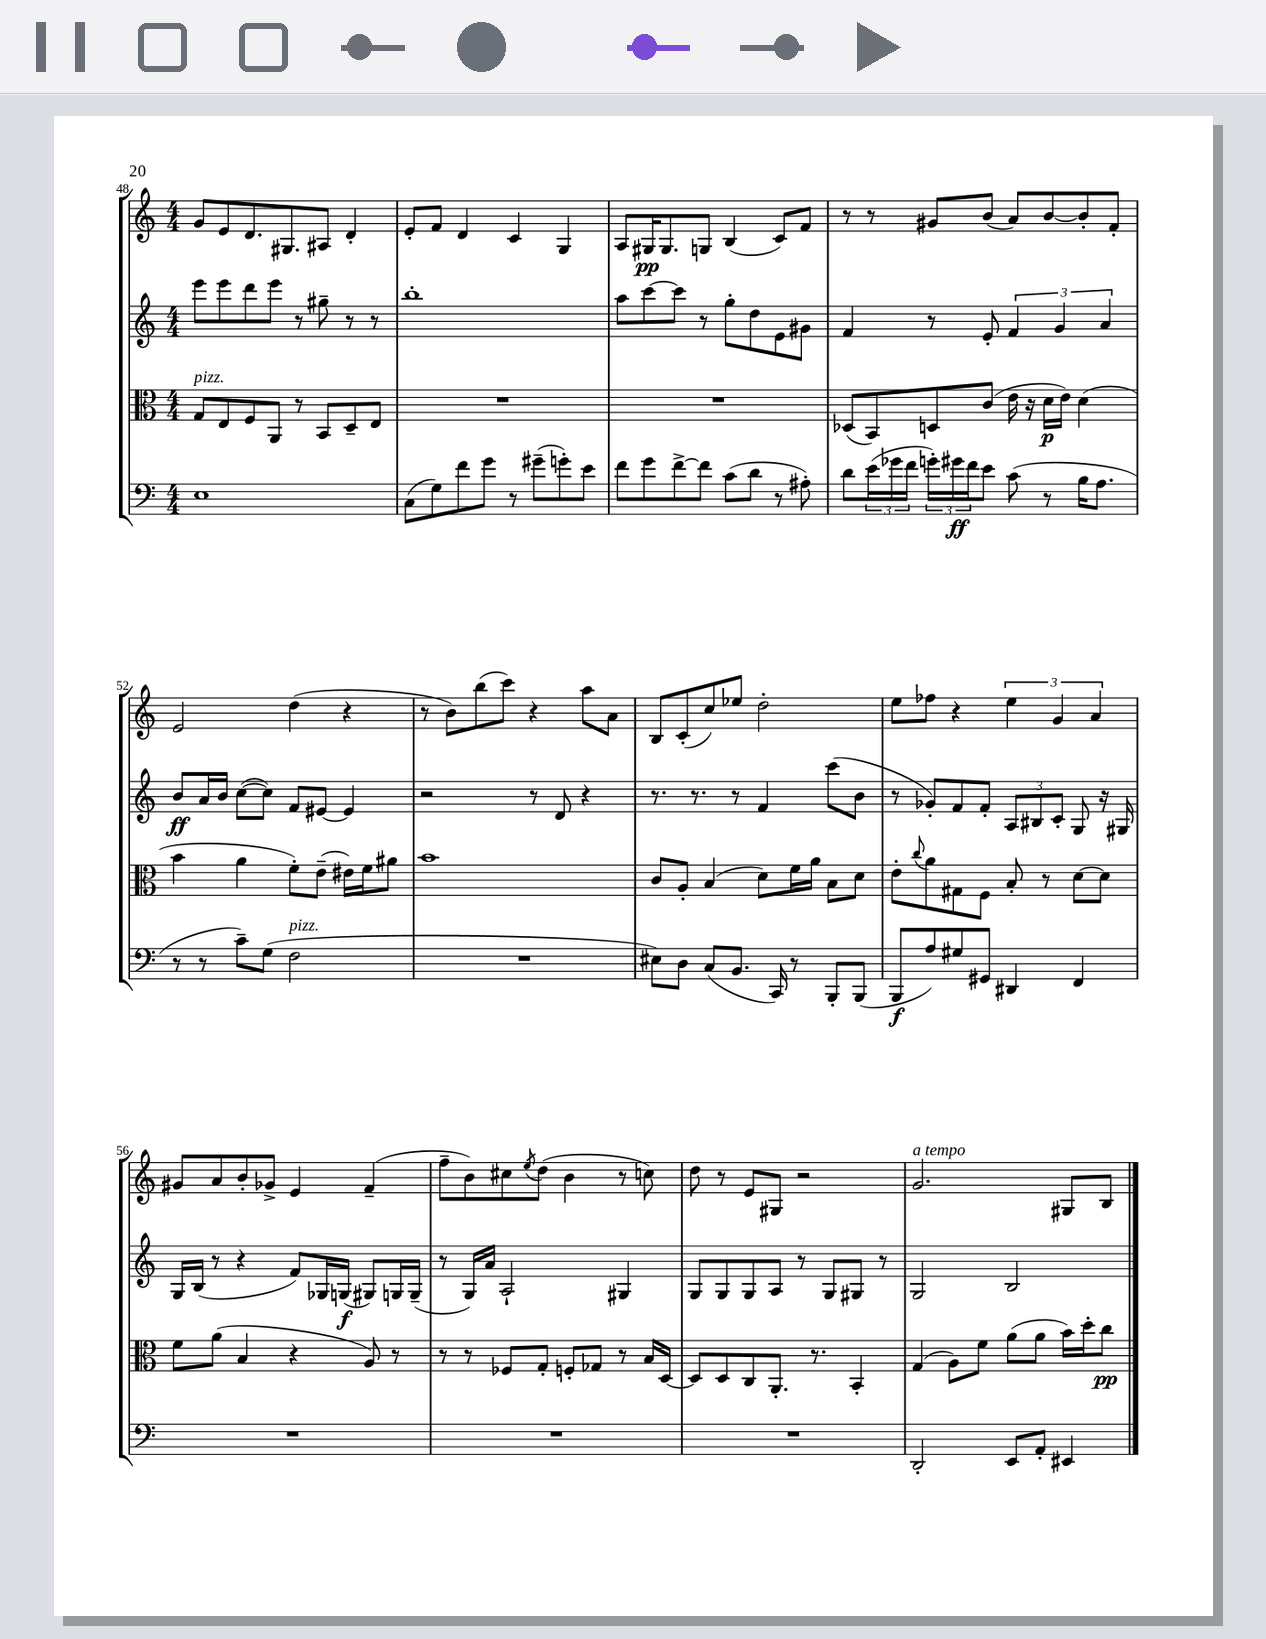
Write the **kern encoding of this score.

**kern	**kern	**kern	**kern
*staff4	*staff3	*staff2	*staff1
*clefF4	*clefC3	*clefG2	*clefG2
*k[]	*k[]	*k[]	*k[]
*M4/4	*M4/4	*M4/4	*M4/4
1E	8G	8eee	8g
.	8E	8eee	8e
.	8F	8ddd	8.d
.	8AA	8eee	.
.	.	.	8.G#
.	8r	8r	.
.	8BB	8gg#~	8A#
.	8D~	8r	4d'
.	8E	8r	.
=	=	=	=
(8C	1r	1bb'	8e'
8G)	.	.	8f
8f	.	.	4d
8g	.	.	.
8r	.	.	4c
(8g#~	.	.	.
8g')	.	.	4G
8e	.	.	.
=	=	=	=
8f	1r	8aa	8A
8g	.	[8ccc	16G#
.	.	.	8.G#
[8f^	.	8ccc]	.
8f]	.	8r	8G
(8c	.	8gg'	(4B
8d	.	8dd	.
8r	.	8e	8c)
8A#')	.	8g#	8f
=	=	=	=
8d	(8D-	4f	8r
(24e	8BB)	.	8r
24g-	.	.	.
24f	.	.	.
24g')	8D	8r	8g#
24g#	.	.	.
24f	.	.	.
8e	(8c	8e'	(8b
(8c	16e	6f	8a)
.	16r	.	.
8r	16d	.	[8b
.	.	6g	.
.	16e)	.	.
16B	(4d	.	8b']
8.A	.	.	.
.	.	6a	.
.	.	.	8f'
=	=	=	=
8r	4b	8b	2e
8r	.	16a	.
.	.	16b	.
8c~)	4a	([8cc	.
(8G	.	8cc])	.
2F	8f')	8f	(4dd
.	(8e~	[8e#	.
.	16e#)	4e#]	4r
.	16f	.	.
.	8a#	.	.
=	=	=	=
1r	1b	2r	8r
.	.	.	8b)
.	.	.	(8bb
.	.	.	8ccc)
.	.	8r	4r
.	.	8d	.
.	.	4r	8aa
.	.	.	8a
=	=	=	=
8E#)	8c	8.r	8B
8D	8A'	.	(8c'
.	.	8.r	.
(8C	(4B	.	8cc)
8.BB	.	8r	8ee-
.	8d)	4f	2dd'
16CC)	.	.	.
8r	16f	.	.
.	16a	.	.
8BBB'	8B	(8ccc	.
(8BBB	8d	8b	.
=	=	=	=
8BBB	8e'	8r	8ee
.	8qqcc	.	.
8A)	8a	8g-')	8ff-
8G#	8G#	8f	4r
8GG#	8F	8f'	.
4DD#	8B'	12A	6ee
.	.	12B#	.
.	8r	.	.
.	.	12c'	6g
4FF	[8d	8G	.
.	.	.	6a
.	8d]	16r	.
.	.	16G#	.
=	=	=	=
1r	8f	16G	8g#
.	.	(16B	.
.	(8a	8r	8a
.	4B	4r	8b'
.	.	.	8g-^
.	4r	8f)	4e
.	.	16G-	.
.	.	(16G	.
.	8A)	8G#)	(4f~
.	8r	16G	.
.	.	(16G~	.
=	=	=	=
1r	8r	8r	8ff~
.	8r	16G)	8b)
.	.	16a	.
.	8F-	2A`	8cc#
.	.	.	8qee
.	8G'	.	(8dd
.	8F'	.	4b
.	8G-	.	.
.	8r	4G#	8r
.	16B	.	8cc)
.	[16D	.	.
=	=	=	=
1r	8D]	8G	8dd
.	8D	8G	8r
.	8C	8G	8e
.	8.AA'	8A	8G#
.	.	8r	2r
.	8.r	.	.
.	.	8G	.
.	4BB'	8G#	.
.	.	8r	.
=	=	=	=
2DD'	(4G	2G	2.g
.	8A)	.	.
.	8f	.	.
8EE	(8a	2B	.
8AA'	8a	.	.
4EE#	16b)	.	8G#
.	16dd'	.	.
.	8cc	.	8B
==	==	==	==
*-	*-	*-	*-
